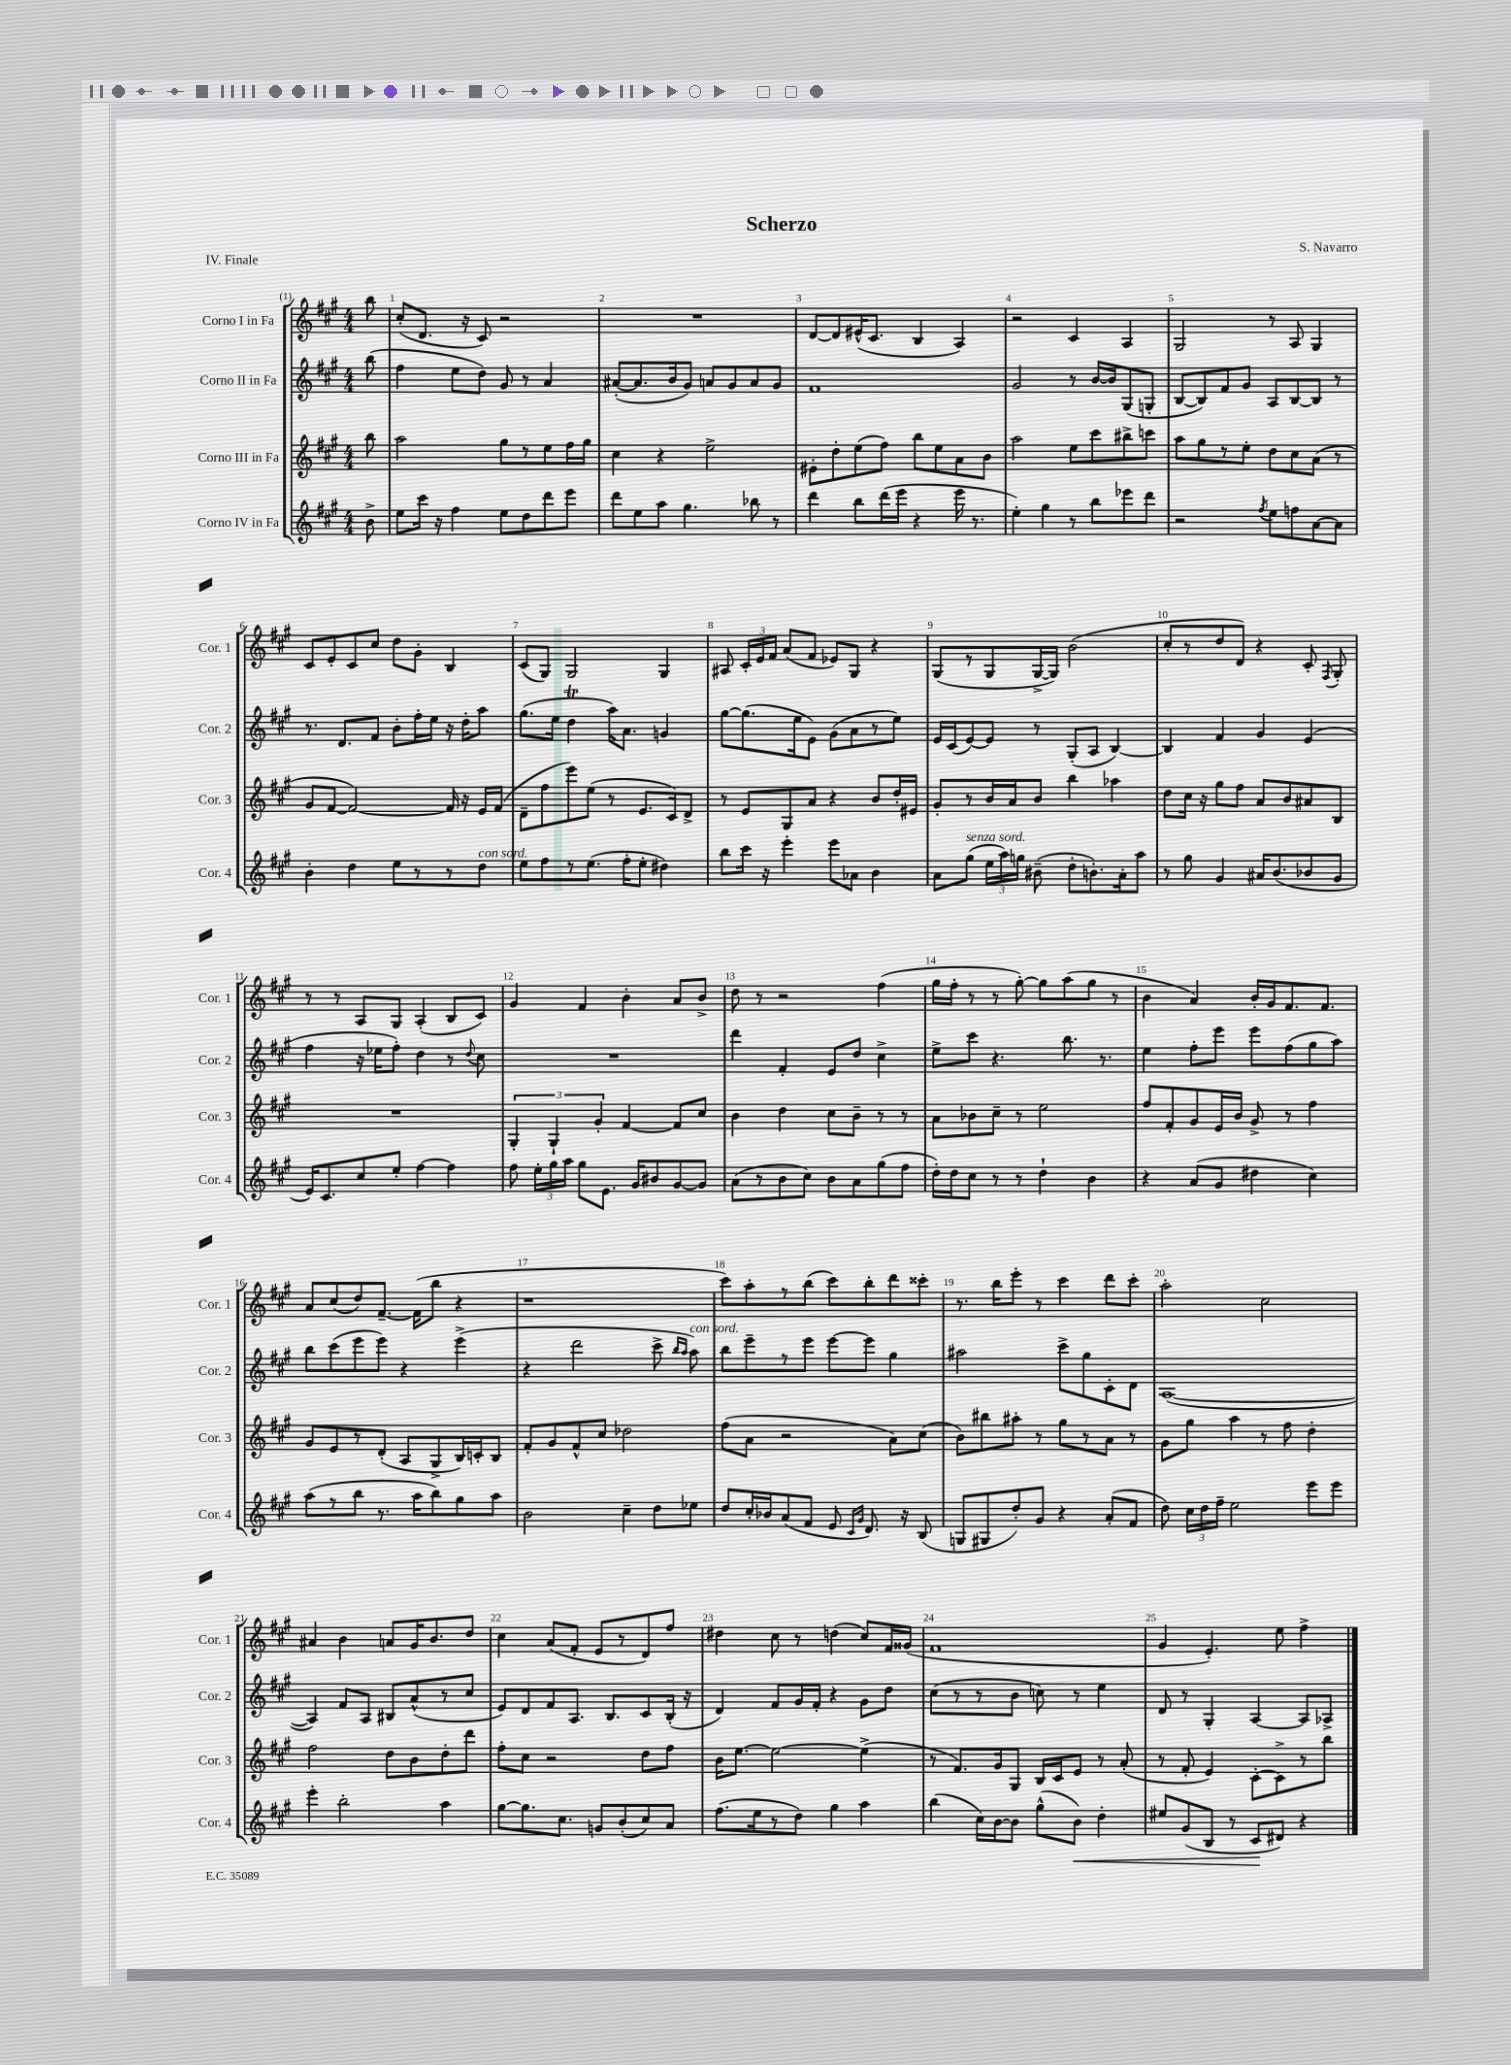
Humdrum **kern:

**kern	**dynam	**kern	**kern	**kern
*part4	*part4	*part3	*part2	*part1
*staff4	*staff4	*staff3	*staff2	*staff1
*I"Corno IV in Fa	*	*I"Corno III in Fa	*I"Corno II in Fa	*I"Corno I in Fa
*I'Cor. 4	*	*I'Cor. 3	*I'Cor. 2	*I'Cor. 1
*clefG2	*	*clefG2	*clefG2	*clefG2
*k[f#c#g#]	*	*k[f#c#g#]	*k[f#c#g#]	*k[f#c#g#]
*M4/4	*	*M4/4	*M4/4	*M4/4
=	=	=	=	=
8b^\	.	8bb\	(8bb\	8bb\
=1	=1	=1	=1	=1
8ee\L	.	2aa\	4ff#\	(8cc#'/L
16ccc#\Jk	.	.	.	8.d/J
16r	.	.	.	.
4ff#\	.	.	8ee\L	.
.	.	.	.	16r
.	.	.	8dd\J)	8c#/)
8ee\L	.	8gg#\L	8g#/	2r
8dd\	.	8r	8r	.
8ddd\	.	8ee\	4a/	.
8eee\J	.	16ff#\L	.	.
.	.	16gg#\JJ	.	.
=2	=2	=2	=2	=2
8ddd\L	.	4cc#\	([8a#X'/L	1r
8ee\	.	.	8.a#/]	.
8aa\J	.	4r	.	.
.	.	.	16b/k	.
4.gg#\	.	.	8g#/J)	.
.	.	2ee^\	8an/L	.
.	.	.	8g#/	.
8bb-X\	.	.	8a/	.
8r	.	.	8g#/J	.
=3	=3	=3	=3	=3
4ddd\	.	8e#X'\L	1f#	[8d/L
.	.	8dd'\	.	8d/]
8bb\L	.	(8ee\	.	(16e#X^^/K
.	.	.	.	8.c#/J
(16ddd\L	.	8ff#\J)	.	.
16eee\JJ	.	.	.	.
4r	.	8bb\L	.	4B/
.	.	8ee\	.	.
16eee\	.	8a\	.	4A/)
8.r	.	.	.	.
.	.	8b\J	.	.
=4	=4	=4	=4	=4
4ee'\)	.	2aa\	2g#/	2r
4gg#\	.	.	.	.
8r	.	8ee\L	8r	4c#/
8bb\L	.	8ccc#\	[16b/LL	.
.	.	.	16b/J]	.
8eee-X\	.	8bb#X^\	(8G#/	4A/
8ddd\J	.	8cccn\J	8Gn'/J	.
=5	=5	=5	=5	=5
2r	.	8aa\L	[8B/L	2G#/
.	.	8gg#\	8B/])	.
.	.	8r	8f#/	.
.	.	8ee'\J	8g#/J	.
8qff#/	.	.	.	.
8ee\L	.	8dd\L	8A/L	8r
8ffn\	.	8cc#\	[8B/	8A/
[8a\	.	(8a\J	8B/J]	4G#/
8a\J]	.	8r	8r	.
!!LO:LB:g=z
=6	=6	=6	=6	=6
4b'\	.	8g#/L	8.r	8c#/L
.	.	[8f#/J	.	8e'/
.	.	.	8.d/L	.
4dd\	.	2f#/_)	.	8c#/
.	.	.	8f#/J	8cc#/J
8ee\L	.	.	8b'\L	8dd\L
8r	.	.	16ff#'\L	8g#'\J
.	.	.	16ee\JJ	.
8r	.	16f#/]	16r	4B/
.	.	16r	16dd'\KL	.
!LO:TX:a:i:t=con sord.	!	!	!	!
8dd\J	.	16e/LL	8aa\J	.
.	.	(16f#/JJ	.	.
=7	=7	=7	=7	=7
8ee\L	.	8d~\L	(8.gg#\L	(8c#/L
8ff#\	.	8ff#\	.	8G#/J)
.	.	.	16ee\Jk	.
8r	.	8eee\)	4ddT\	2G#/
(8.ee\J	.	(8ee\J	.	.
.	.	8r	16aa\KL)	.
16ff#'\KL	.	.	8.a\J	.
8ee'\J	.	8.e/L	.	.
4dd#X\)	.	.	4gn/	4G#/
.	.	16c#/k)	.	.
.	.	8d^/J	.	.
=8	=8	=8	=8	=8
8bb\L	.	8r	[8gg#\L	8A#X/
16ccc#\Jk	.	8e/L	(8.gg#\]	24c#'/LL
.	.	.	.	24e/
16r	.	.	.	.
.	.	.	.	24f#/JJ
4eee'\	.	8G#/	.	(8a/L
.	.	.	16ee\k	.
.	.	8a/J	8e\J)	8f#/J
8eee\L	.	4r	(8g#\L	8e-X/L)
8a-X\J	.	.	8a\	8G#/J
4b\	.	8b/L	8r	4r
.	.	16dd'/L	8ee\J)	.
.	.	16e#X/JJ	.	.
=9	=9	=9	=9	=9
8a\L	.	8g#'/L	16e/LL	(8G#/L
.	.	.	(16c#/J	.
!LO:TX:a:i:t=senza sord.	!	!	!	!
(8gg#\J	.	8r	[8e/)	8r
24ee\LL	.	16b/L	8e/J]	8G#/
24aa\)	.	.	.	.
.	.	16a/J	.	.
24ggn\JJ	.	.	.	.
(8b#X~\	.	8b/J	8r	[16G#^/L
.	.	.	.	16G#/JJ])
8dd'\L	.	4bb\	(8G#'/L	(2b\
8.bn'\)	.	.	8A/J	.
.	.	4aa-X\	[4B/)	.
16a'\k	.	.	.	.
8aa\J	.	.	.	.
=10	=10	=10	=10	=10
8r	.	8dd\L	4B/]	8cc#'/L
8gg#\	.	16cc#\Jk	.	8r
.	.	16r	.	.
4g#/	.	8gg#\L	4f#/	8dd/
.	.	8ff#\J	.	8d/J)
16a#X/KL	.	8a/L	4g#/	4r
(8.b/	.	.	.	.
.	.	8b/	.	.
8b-X/	.	8a#X/	(4e/	8c#'/
.	.	.	.	8qF#/
8g#/J	.	8B/J	.	8G#'/
!!LO:LB:g=z
=11	=11	=11	=11	=11
16e/KL)	.	1r	4ff#\	8r
8.c#/	.	.	.	.
.	.	.	.	8r
8cc#/	.	.	16r	8A/L
.	.	.	16ee-X\KL	.
8ee'/J	.	.	8ff#'\J)	8G#/J
[4ff#\	.	.	4dd\	(4A'/
4ff#\]	.	.	8r	8B/L
.	.	.	8qqdd/	.
.	.	.	8cc#\	8c#/J)
=12	=12	=12	=12	=12
8ff#\	.	6G#'/	1r	4g#/
24ee'\LL	.	.	.	.
24gg#\	.	6G#`/	.	.
24aa\JJ	.	.	.	.
8gg#\L	.	.	.	4f#/
.	.	6g#'/	.	.
8.e\J	.	.	.	.
.	.	[4f#/	.	4b'\
16g#/KL	.	.	.	.
8b#X/	.	.	.	.
[8g#/	.	8f#/L]	.	8a/L
8g#/J]	.	8cc#/J	.	8b^/J
=13	=13	=13	=13	=13
(8a\L	.	4b\	4ddd\	8dd\
8r	.	.	.	8r
8b\	.	4dd\	4f#'/	2r
8cc#\J)	.	.	.	.
8b\L	.	8cc#\L	8e/L	.
8a\	.	8b~\J	8dd/J	.
(8gg#\	.	8r	4cc#^\	(4ff#\
8ff#\J	.	8r	.	.
=14	=14	=14	=14	=14
16dd'\LL)	.	8a\L	8ee^\L	16gg#\LL
16dd\J	.	.	.	16ff#'\JJ
8cc#\J	.	8b-X\	8ccc#\J	8r
8r	.	8cc#~\J	4.r	8r
8r	.	8r	.	[8gg#'\)
4dd`\	.	2ee\	.	8gg#\L]
.	.	.	8.bb\	(8aa\
4b\	.	.	.	8gg#\J
.	.	.	8.r	.
.	.	.	.	8r
=15	=15	=15	=15	=15
4r	.	8ff#/L	4ee\	4b\
.	.	8f#'/	.	.
(8a/L	.	8g#/	8ff#'\L	4a/)
8g#/J	.	16e/L	8eee\J	.
.	.	16b/JJ	.	.
4dd#X\	.	8g#^/	8eee\L	16b'/LL
.	.	.	.	16g#/J
.	.	8r	(8ff#\	8.f#/
4cc#\)	.	4ff#\	8gg#\	.
.	.	.	.	8.f#/J
.	.	.	8aa\J)	.
!!LO:LB:g=z
=16	=16	=16	=16	=16
(8aa\L	.	8g#/L	8bb\L	8a/L
8r	.	8e/	(8ccc#\	(8cc#/
8bb\J	.	8r	8eee\	8dd/)
8.r	.	(8d'/J	8eee\J)	[8.f#~/J
.	.	8A/L	4r	.
16aa\KL	.	.	.	(16f#\KL]
8bb\)	.	8G#^/	.	8bb\J
8gg#\	.	16B/L)	(4eee^\	4r
.	.	16cn'/J	.	.
8aa\J	.	8B/J	.	.
=17	=17	=17	=17	=17
2b\	.	8f#'/L	4r	1r
.	.	8g#/	.	.
.	.	8f#^^/	2ddd\	.
.	.	8cc#/J	.	.
4cc#~\	.	2dd-X\	.	.
8dd\L	.	.	8ccc#^\	.
.	.	.	16qqbb/LL	.
.	.	.	16qqaa/JJ	.
!	!	!	!LO:TX:a:i:t=con sord.	!
8ee-X\J	.	.	8aa\)	.
=18	=18	=18	=18	=18
8dd/L	.	(8ff#\L	8bb\L	8ccc#\L)
16cc#'/L	.	8a\J	8eee~\	8aa'\
16b-X/J	.	.	.	.
(8a/	.	2r	8r	8r
8f#/J	.	.	8eee\J	(8bb\J
8e/	.	.	[8eee\L	8ccc#\L)
16qqc#/LL	.	.	.	.
16qqg#/JJ	.	.	.	.
8.d/)	.	.	8eee\J]	8bb'\
.	.	8a\L)	4gg#\	8ddd\
16r	.	.	.	.
(8B/	.	(8cc#\J	.	8ccc##X'\J
=19	=19	=19	=19	=19
8Gn/L	.	8b\L)	2aa#X\	8.r
8G#X/	.	8bb#X\	.	.
.	.	.	.	16bb\KL
8dd'/)	.	8aa#X'\J	.	8eee'\J
8g#/J	.	8r	.	8r
4r	.	8gg#\L	8ccc#^\L	4ccc#\
.	.	8r	8gg#\	.
(8a'/L	.	8a\J	8c#'\	8ddd\L
8f#/J	.	8r	8d\J	8ccc#'\J
=20	=20	=20	=20	=20
8dd\)	.	8g#\L	([1A	2aa'\
24cc#\LL	.	8gg#\J	.	.
24dd\	.	.	.	.
24ff#~\JJ	.	.	.	.
2ee\	.	4aa\	.	.
.	.	8r	.	2cc#\
.	.	8ff#\	.	.
8eee\L	.	4dd'\	.	.
8eee\J	.	.	.	.
!!LO:LB:g=z
=21	=21	=21	=21	=21
4eee'\	.	2ff#\	4A/])	4a#X/
2bb'\	.	.	8f#/L	4b\
.	.	.	8A/J	.
.	.	8dd\L	8B#X/L	8an/L
.	.	8b\	(8a^^/	16g#/K
.	.	.	.	8.b/
4aa\	.	8dd'\	8r	.
.	.	8ddd\J	8cc#/J	8dd/J
=22	=22	=22	=22	=22
[8gg#\L	.	8ff#'\L	8e/L)	4cc#\
8.gg#\]	.	8cc#\J	8d/	.
.	.	2r	8f#/	(8a/L
8.cc#\J	.	.	.	.
.	.	.	8.A/J	8f#'/J
8gn/L	.	.	.	8e/L
.	.	.	8.B/L	.
(8b'/	.	.	.	8r
8cc#/)	.	8dd\L	8c#/	8d/)
8a/J	.	8ff#\J	(16B'/Jk	8ff#/J
.	.	.	16r	.
=23	=23	=23	=23	=23
(8.ff#\L	.	16b\KL	4d/)	4dd#X\
.	.	[8.ee\J	.	.
16ee\k	.	.	.	.
8r	.	2ee\_	8f#/L	8cc#\
8dd\J)	.	.	16g#/L	8r
.	.	.	16f#'/JJ	.
4gg#\	.	.	4r	(4ddn\
4aa\	.	(4ee^\]	8g#\L	8cc#/L)
.	.	.	8dd\J	16f#/L
.	.	.	.	(16g##X/JJ
=24	=24	=24	=24	=24
(4bb\	.	8r	(8cc#\L	1f#
.	.	8.f#/L)	8r	.
16cc#\LL)	.	.	8r	.
[16b\J	.	16g#/k	.	.
8b\J]	.	8G#/J	8b\J	.
(8gg#^^\L	.	16B/LL	8ccn\)	.
.	.	16c#/J	.	.
!	!LO:HP:b	!	!	!
8b\J)	<	8e/J	8r	.
4dd'\	.	8r	4ee\	.
.	.	(8a'/	.	.
=25	=25	=25	=25	=25
8ee#X/L	.	8r	8d/	4g#/
(8g#/	.	8f#'/	8r	.
8B/J	.	4e/)	4G#'/	4.e'/)
8r	.	.	.	.
8c#/L	.	[8c#'\L	[4A/	.
8d#X/J)	[	8c#^\]	.	8ee\
4r	.	8r	8A/L]	4ff#^\
.	.	8bb\J	8A-X^/J	.
==	==	==	==	==
*-	*-	*-	*-	*-
